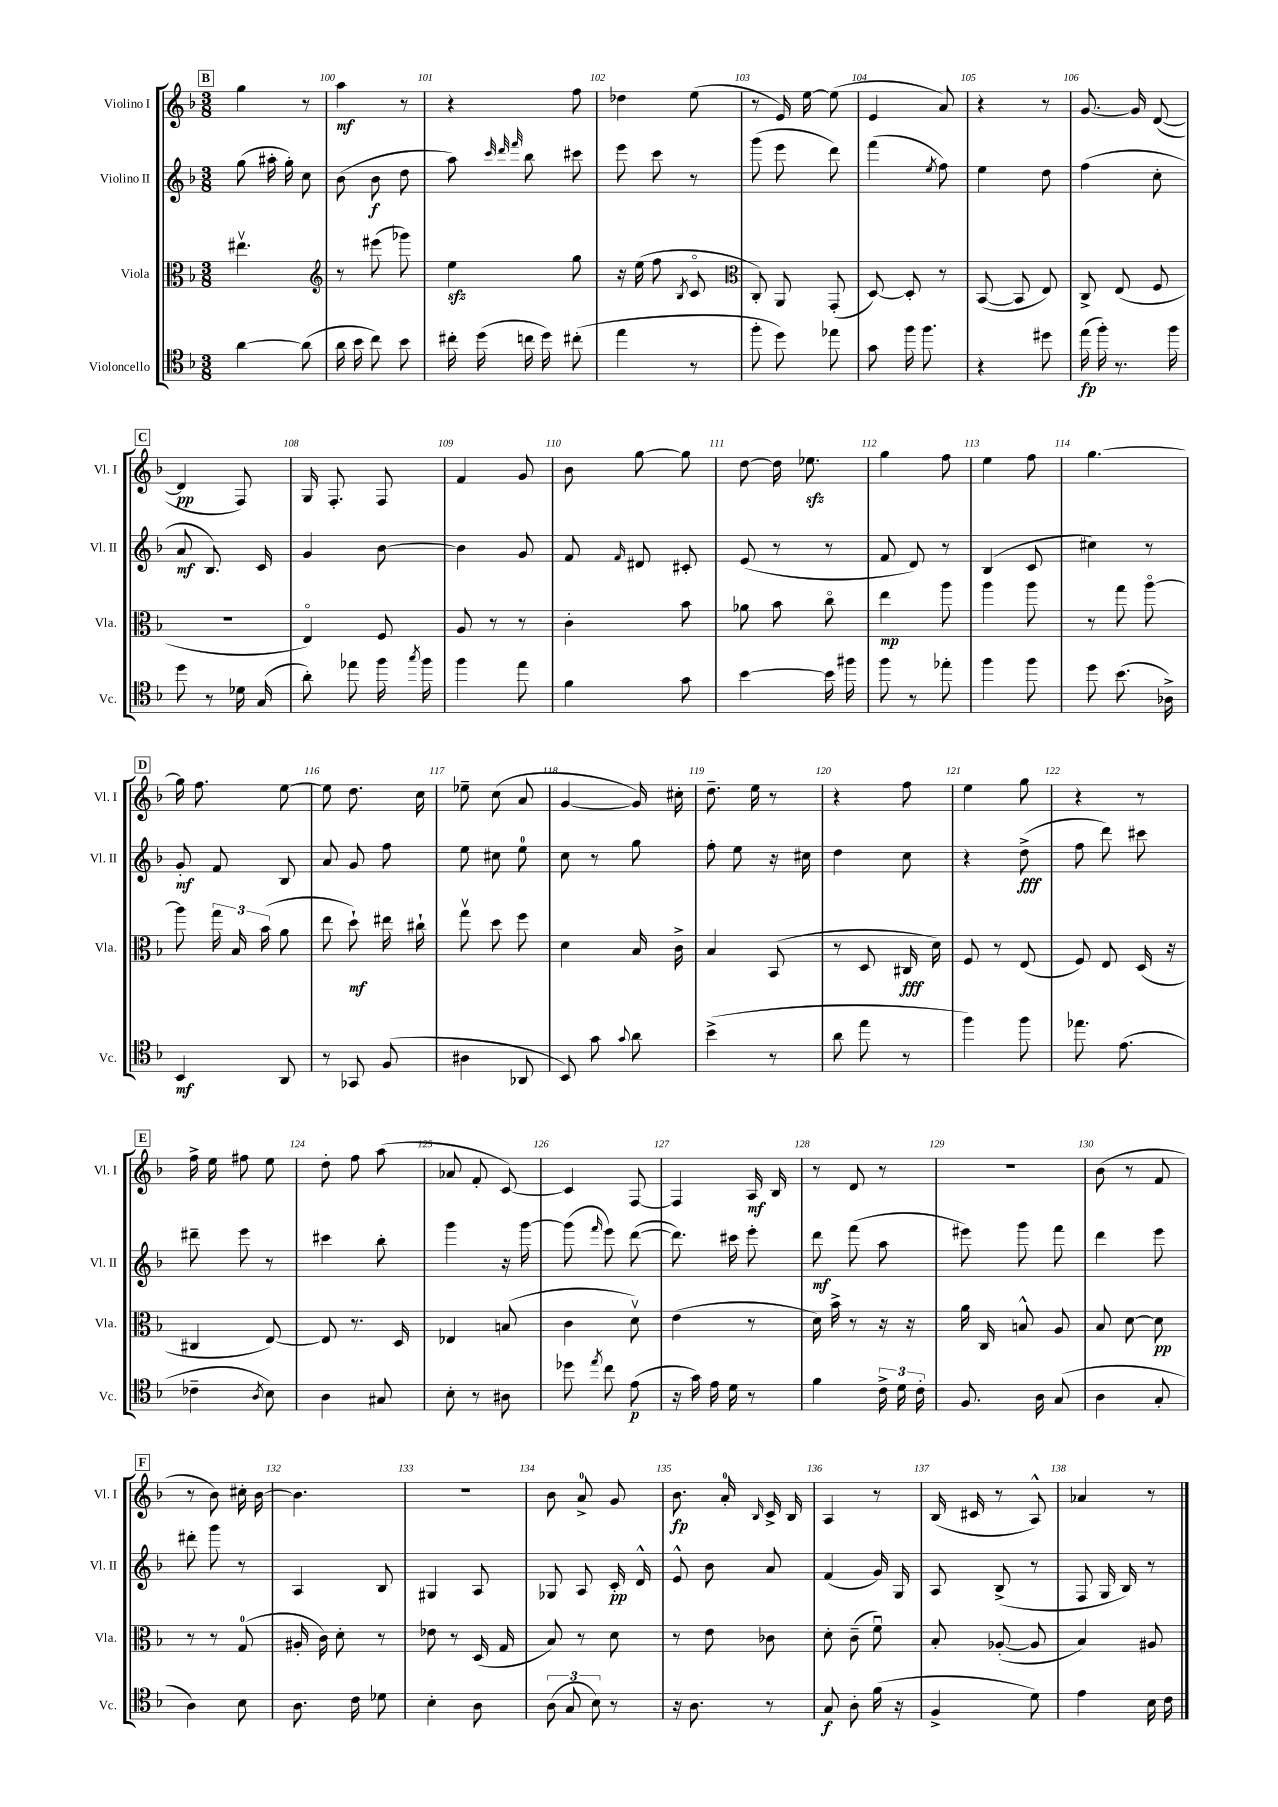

**kern	**dynam	**kern	**dynam	**kern	**dynam	**kern	**dynam
*part4	*part4	*part3	*part3	*part2	*part2	*part1	*part1
*staff4	*staff4	*staff3	*staff3	*staff2	*staff2	*staff1	*staff1
*I"Violoncello	*	*I"Viola	*	*I"Violino II	*	*I"Violino I	*
*I'Vc.	*	*I'Vla.	*	*I'Vl. II	*	*I'Vl. I	*
*clefC4	*	*clefC3	*	*clefG2	*	*clefG2	*
*k[b-]	*	*k[b-]	*	*k[b-]	*	*k[b-]	*
*M3/8	*	*M3/8	*	*M3/8	*	*M3/8	*
!!LO:REH:place=s1:t=B
=99	=99	=99	=99	=99	=99	=99	=99
[4a\	.	4.ee#Xv\	.	(8gg\	.	4gg\	.
.	.	.	.	16aa#X'\	.	.	.
.	.	.	.	16gg'\)	.	.	.
(8a\]	.	.	.	8cc\	.	8r	.
=100	=100	=100	=100	=100	=100	=100	=100
*	*	*clefG2	*	*	*	*	*
16a\	.	8r	.	(8b-\	.	4aa\	mf
16b-\	.	.	.	.	.	.	.
8cc\)	.	(8eee#X\	.	8b-\	f	.	.
8b-\	.	8ggg-X\)	.	8dd\	.	8r	.
=101	=101	=101	=101	=101	=101	=101	=101
16cc#X'\	.	4eezz\	.	8aa\)	.	4r	.
(16dd\	.	.	.	.	.	.	.
.	.	.	.	32qqccc/	.	.	.
.	.	.	.	32qqddd/	.	.	.
.	.	.	.	32qqfff/	.	.	.
16ccn\	.	.	.	8bb-\	.	.	.
16dd\)	.	.	.	.	.	.	.
(8cc#X'\	.	8gg\	.	8ccc#X\	.	8ff\	.
=102	=102	=102	=102	=102	=102	=102	=102
4ee\	.	16r	.	8eee\	.	4dd-X\	.
.	.	(16ee\	.	.	.	.	.
.	.	8ff\	.	8ccc\	.	.	.
.	.	8qB-/	.	.	.	.	.
8r	.	8c/	.	8r	.	(8ee\	.
=103	=103	=103	=103	=103	=103	=103	=103
*	*	*clefC3	*	*	*	*	*
8ff'\	.	8C'/)	.	(8ggg\	.	8r	.
8dd\)	.	8AA/	.	8eee\	.	16e/)	.
.	.	.	.	.	.	[16ee\	.
8ee-X\	.	(8GG'/	.	8ddd\)	.	(8ee\]	.
=104	=104	=104	=104	=104	=104	=104	=104
8g\	.	[8D/)	.	(4fff\	.	4e/	.
16ff\	.	8D'/]	.	.	.	.	.
8.ff\	.	.	.	.	.	.	.
.	.	.	.	8qee/	.	.	.
.	.	8r	.	8ff\)	.	8a/)	.
=105	=105	=105	=105	=105	=105	=105	=105
4r	.	([8BB-/	.	4ee\	.	4r	.
.	.	8BB-/]	.	.	.	.	.
8dd#X\	.	8E/)	.	8dd\	.	8r	.
=106	=106	=106	=106	=106	=106	=106	=106
(16ee\	fp	8C^/	.	(4ff\	.	[8.g/	.
16ff'\)	.	.	.	.	.	.	.
8.r	.	(8E/	.	.	.	.	.
.	.	.	.	.	.	16g/]	.
.	.	8F/	.	8cc'\	.	([8d/	.
16ff\	.	.	.	.	.	.	.
!!LO:LB:g=z
!!LO:REH:place=s1:t=C
=107	=107	=107	=107	=107	=107	=107	=107
8dd\	.	4.r	.	8a/	mf	4d/]	pp
8r	.	.	.	8.B-/)	.	.	.
16d-X\	.	.	.	.	.	8F/)	.
(16G/	.	.	.	16c/	.	.	.
=108	=108	=108	=108	=108	=108	=108	=108
8a'\)	.	4E/)	.	4g/	.	16G/	.
.	.	.	.	.	.	8.F'/	.
8ee-X\	.	.	.	.	.	.	.
16ff\	.	8F/	.	[8b-\	.	8F/	.
8qgg/	.	.	.	.	.	.	.
16ff\	.	.	.	.	.	.	.
=109	=109	=109	=109	=109	=109	=109	=109
4ff\	.	8A/	.	4b-\]	.	4f/	.
.	.	8r	.	.	.	.	.
8ee\	.	8r	.	8g/	.	8g/	.
=110	=110	=110	=110	=110	=110	=110	=110
4f\	.	4c'\	.	8f/	.	8b-\	.
.	.	.	.	16qqf/	.	.	.
.	.	.	.	8d#X/	.	[8gg\	.
8g\	.	8b-\	.	8c#X'/	.	8gg\]	.
=111	=111	=111	=111	=111	=111	=111	=111
[4b-\	.	8a-X\	.	(8e/	.	[8dd\	.
.	.	8b-\	.	8r	.	16dd\]	.
.	.	.	.	.	.	8.ee-Xzz\	.
16b-\]	.	8cc\	.	8r	.	.	.
16ff#X\	.	.	.	.	.	.	.
=112	=112	=112	=112	=112	=112	=112	=112
8ff\	.	4ee\	mp	8f/	.	4gg\	.
8r	.	.	.	8d/)	.	.	.
8ee-X'\	.	8aa\	.	8r	.	8ff\	.
=113	=113	=113	=113	=113	=113	=113	=113
4ff\	.	4aa\	.	(4B-/	.	4ee\	.
8ff\	.	8aa\	.	8c/	.	8ff\	.
=114	=114	=114	=114	=114	=114	=114	=114
8dd\	.	8r	.	4cc#X\)	.	[4.gg\	.
(8.b-\	.	8gg\	.	.	.	.	.
.	.	[8aa\	.	8r	.	.	.
16A-X^\)	.	.	.	.	.	.	.
!!LO:LB:g=z
!!LO:REH:place=s1:t=D
=115	=115	=115	=115	=115	=115	=115	=115
4BB-/	mf	8aa\]	.	8g'/	mf	16gg\]	.
.	.	.	.	.	.	8.ff\	.
.	.	24gg\	.	8f/	.	.	.
.	.	24B-/	.	.	.	.	.
.	.	(24b-\	.	.	.	.	.
8AA/	.	8a\	.	8B-/	.	[8ee\	.
=116	=116	=116	=116	=116	=116	=116	=116
8r	.	8ee\	.	8a/	.	8ee\]	.
8GG-X/	.	8dd`\)	mf	8g/	.	8.dd\	.
(8F/	.	16ee#X\	.	8ff\	.	.	.
.	.	16cc#X`\	.	.	.	16cc\	.
=117	=117	=117	=117	=117	=117	=117	=117
4A#X\	.	8ggv\	.	8ee\	.	8ee-X~\	.
.	.	8dd\	.	8cc#X\	.	(8cc\	.
8AA-X/	.	8ff\	.	8ee\	.	8a/	.
=118	=118	=118	=118	=118	=118	=118	=118
8BB-/)	.	4d\	.	8cc\	.	[4g/	.
8g\	.	.	.	8r	.	.	.
8qqg/	.	.	.	.	.	.	.
8a\	.	16B-/	.	8gg\	.	16g/])	.
.	.	16c^\	.	.	.	16cc#X'\	.
=119	=119	=119	=119	=119	=119	=119	=119
(4b-^\	.	4B-/	.	8ff'\	.	8.dd~\	.
.	.	.	.	8ee\	.	.	.
.	.	.	.	.	.	16ee\	.
8r	.	(8BB-/	.	16r	.	8r	.
.	.	.	.	16cc#X\	.	.	.
=120	=120	=120	=120	=120	=120	=120	=120
8a\	.	8r	.	4dd\	.	4r	.
8ee\	.	8D/	.	.	.	.	.
8r	.	16C#X/	fff	8cc\	.	8ff\	.
.	.	16d\)	.	.	.	.	.
=121	=121	=121	=121	=121	=121	=121	=121
4ff\)	.	8F/	.	4r	.	4ee\	.
.	.	8r	.	.	.	.	.
8ff\	.	(8E/	.	(8dd^\	fff	8gg\	.
=122	=122	=122	=122	=122	=122	=122	=122
8.ee-X\	.	8F/)	.	8ff\	.	4r	.
.	.	8E/	.	8ddd\)	.	.	.
(8.e\	.	.	.	.	.	.	.
.	.	(16D/	.	8ccc#X\	.	8r	.
.	.	16r	.	.	.	.	.
!!LO:LB:g=z
!!LO:REH:place=s1:t=E
=123	=123	=123	=123	=123	=123	=123	=123
4c-X~\	.	4C#X/	.	8ddd#X~\	.	16ff^\	.
.	.	.	.	.	.	16ee\	.
.	.	.	.	8eee\	.	8ff#X\	.
8qA/	.	.	.	.	.	.	.
8B-\)	.	[8E/)	.	8r	.	8ee\	.
=124	=124	=124	=124	=124	=124	=124	=124
4A\	.	8E/]	.	4ccc#X\	.	8dd'\	.
.	.	8.r	.	.	.	8ff\	.
8G#X/	.	.	.	8bb-'\	.	(8aa\	.
.	.	16D/	.	.	.	.	.
=125	=125	=125	=125	=125	=125	=125	=125
8B-'\	.	4E-X/	.	4ggg\	.	8a-X/	.
8r	.	.	.	.	.	8f'/	.
8A#X\	.	(8Bn/	.	16r	.	[8c/)	.
.	.	.	.	[16ggg\	.	.	.
=126	=126	=126	=126	=126	=126	=126	=126
8dd-X\	.	4c\	.	(8ggg\]	.	4c/]	.
8qee/	.	.	.	16qqfff/	.	.	.
8cc\	.	.	.	8eee\)	.	.	.
(8e\	p	8dv\)	.	([8ddd\	.	[8F/	.
=127	=127	=127	=127	=127	=127	=127	=127
16r	.	(4e\	.	8.ddd\])	.	4F/]	.
16g\)	.	.	.	.	.	.	.
16e\	.	.	.	.	.	.	.
16d\	.	.	.	16ccc#X\	.	.	.
8r	.	8r	.	8eee'\	.	16A/	mf
.	.	.	.	.	.	16B-/	.
=128	=128	=128	=128	=128	=128	=128	=128
4f\	.	16d\)	.	8ddd\	mf	8r	.
.	.	16b-^\	.	.	.	.	.
.	.	8r	.	(8fff\	.	8d/	.
24c^\	.	16r	.	8aa\	.	8r	.
24d\	.	.	.	.	.	.	.
.	.	16r	.	.	.	.	.
24c'\	.	.	.	.	.	.	.
=129	=129	=129	=129	=129	=129	=129	=129
8.F/	.	16a\	.	8eee#X\)	.	4.r	.
.	.	16C/	.	.	.	.	.
.	.	8Bn^^/	.	8ggg\	.	.	.
16A\	.	.	.	.	.	.	.
(8G/	.	8A/	.	8fff\	.	.	.
=130	=130	=130	=130	=130	=130	=130	=130
4A\	.	8B-/	.	4ddd\	.	(8b-\	.
.	.	[8d\	.	.	.	8r	.
8G'/	.	8d\]	pp	8eee\	.	8f/	.
!!LO:LB:g=z
!!LO:REH:place=s1:t=F
=131	=131	=131	=131	=131	=131	=131	=131
4A\)	.	8r	.	8ddd#X'\	.	8r	.
.	.	8r	.	8ggg\	.	8b-\)	.
8B-\	.	(8G/	.	8r	.	16cc#X'\	.
.	.	.	.	.	.	[16b-\	.
=132	=132	=132	=132	=132	=132	=132	=132
8.A\	.	16A#X'/	.	4A/	.	4.b-\]	.
.	.	16c\)	.	.	.	.	.
.	.	8d'\	.	.	.	.	.
16c\	.	.	.	.	.	.	.
8d-X\	.	8r	.	8B-/	.	.	.
=133	=133	=133	=133	=133	=133	=133	=133
4B-'\	.	8e-X\	.	4G#X/	.	4.r	.
.	.	8r	.	.	.	.	.
8A\	.	(16D/	.	8A/	.	.	.
.	.	16G/	.	.	.	.	.
=134	=134	=134	=134	=134	=134	=134	=134
(12A\	.	8B-/)	.	8G-X/	.	8b-\	.
12G/	.	.	.	.	.	.	.
.	.	8r	.	8A/	.	8a^/	.
12B-\)	.	.	.	.	.	.	.
8r	.	8d\	.	16c'/	pp	8g/	.
.	.	.	.	16d^^/	.	.	.
=135	=135	=135	=135	=135	=135	=135	=135
16r	.	8r	.	8e^^/	.	8.b-\	fp
8.A\	.	.	.	.	.	.	.
.	.	8e\	.	8b-\	.	.	.
.	.	.	.	.	.	16a'/	.
.	.	.	.	.	.	16qqB-/	.
8r	.	8c-X\	.	8a/	.	16c^/	.
.	.	.	.	.	.	16B-/	.
=136	=136	=136	=136	=136	=136	=136	=136
8G/	f	8d'\	.	(4f/	.	4A/	.
8A'\	.	(8c~\	.	.	.	.	.
(16f\	.	8fu\)	.	16g/)	.	8r	.
16r	.	.	.	16G/	.	.	.
=137	=137	=137	=137	=137	=137	=137	=137
4F^/	.	8B-'/	.	8A/	.	(16B-/	.
.	.	.	.	.	.	16c#X/	.
.	.	([8A-X'/	.	(8B-^/	.	8r	.
8d\)	.	8A-/]	.	8r	.	8A^^/)	.
=138	=138	=138	=138	=138	=138	=138	=138
4e\	.	4B-/)	.	8F/	.	4a-X/	.
.	.	.	.	16G/	.	.	.
.	.	.	.	16B-/)	.	.	.
16B-\	.	8A#X/	.	8r	.	8r	.
16c\	.	.	.	.	.	.	.
==	==	==	==	==	==	==	==
*-	*-	*-	*-	*-	*-	*-	*-
